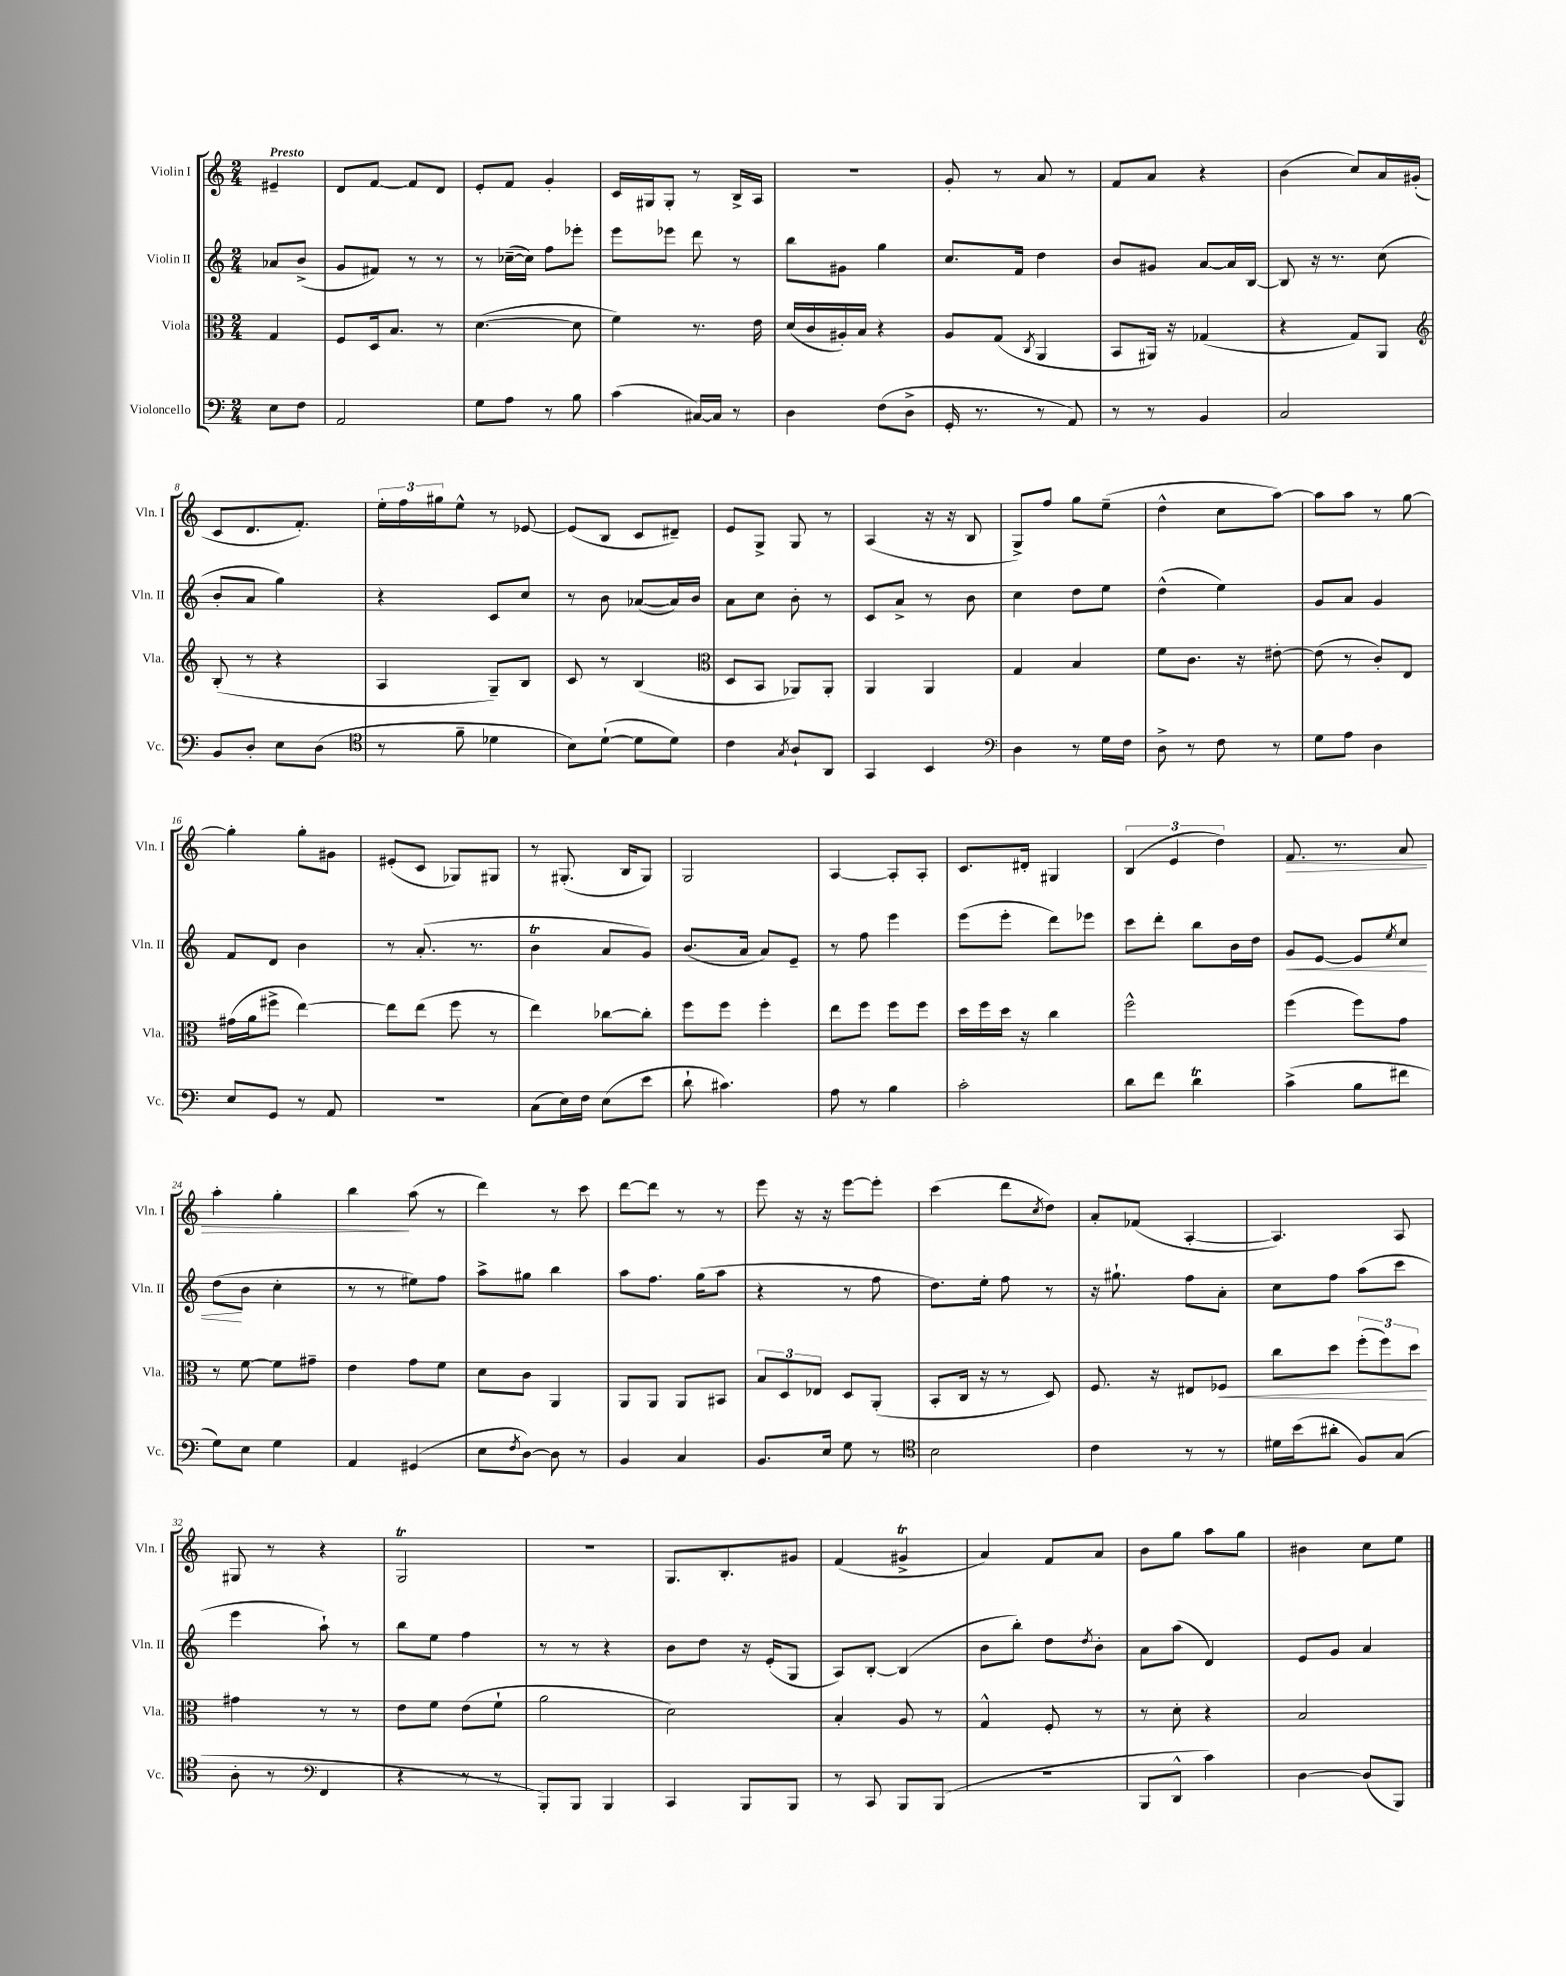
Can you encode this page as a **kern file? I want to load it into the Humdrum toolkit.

**kern	**kern	**dynam	**kern	**dynam	**kern	**dynam
*part4	*part3	*part3	*part2	*part2	*part1	*part1
*staff4	*staff3	*staff3	*staff2	*staff2	*staff1	*staff1
*I"Violoncello	*I"Viola	*	*I"Violin II	*	*I"Violin I	*
*I'Vc.	*I'Vla.	*	*I'Vln. II	*	*I'Vln. I	*
*clefF4	*clefC3	*	*clefG2	*	*clefG2	*
*k[]	*k[]	*	*k[]	*	*k[]	*
*M2/4	*M2/4	*	*M2/4	*	*M2/4	*
=	=	=	=	=	=	=
!	!	!	!	!	!LO:TX:a:B:t=Presto	!
8E\L	4G/	.	8a-X/L	.	4e#X~/	.
8F\J	.	.	(8b^/J	.	.	.
=1	=1	=1	=1	=1	=1	=1
2AA/	8F/L	.	8g/L	.	8d/L	.
.	16D/k	.	8f#X/J)	.	[8f/J	.
.	8.B/J	.	.	.	.	.
.	.	.	8r	.	8f/L]	.
.	8r	.	8r	.	8d/J	.
=2	=2	=2	=2	=2	=2	=2
8G\L	([4.d\	.	8r	.	8e'/L	.
8A\J	.	.	([16cc-X~\LL	.	8f/J	.
.	.	.	16cc-\JJ])	.	.	.
8r	.	.	8ff\L	.	4g'/	.
8B\	8d\]	.	8eee-X'\J	.	.	.
=3	=3	=3	=3	=3	=3	=3
(4c\	4f\)	.	8eee\L	.	16c/LL	.
.	.	.	.	.	16G#X/J	.
.	.	.	8eee-X\J	.	8G#'/J	.
[16C#X/LL)	8.r	.	8ddd\	.	8r	.
16C#/JJ]	.	.	.	.	.	.
8r	.	.	8r	.	16B^/LL	.
.	16e\	.	.	.	16A/JJ	.
=4	=4	=4	=4	=4	=4	=4
4D\	(16d/LL	.	8bb\L	.	2r	.
.	16c/	.	.	.	.	.
.	16A#X'/)	.	8g#X\J	.	.	.
.	16B/JJ	.	.	.	.	.
(8F\L	4r	.	4gg\	.	.	.
8D^\J	.	.	.	.	.	.
=5	=5	=5	=5	=5	=5	=5
16GG'/	8A/L	.	8.cc/L	.	8g'/	.
8.r	.	.	.	.	.	.
.	(8G/J	.	.	.	8r	.
.	.	.	16f/Jk	.	.	.
.	8qC/	.	.	.	.	.
8r	4AA/	.	4dd\	.	8a/	.
8AA/)	.	.	.	.	8r	.
=6	=6	=6	=6	=6	=6	=6
8r	8BB/L	.	8b/L	.	8f/L	.
8r	16AA#X/Jk)	.	8g#X/J	.	8a/J	.
.	16r	.	.	.	.	.
4BB/	(4G-X/	.	[8a/L	.	4r	.
.	.	.	16a/L]	.	.	.
.	.	.	[16B/JJ	.	.	.
=7	=7	=7	=7	=7	=7	=7
2C/	4r	.	8B/]	.	(4b\	.
.	.	.	16r	.	.	.
.	.	.	8.r	.	.	.
.	8G/L)	.	.	.	8cc/L)	.
.	8AA/J	.	(8cc\	.	16a/L	.
.	.	.	.	.	(16g#X'/JJ	.
!!LO:LB:g=z
=8	=8	=8	=8	=8	=8	=8
*	*clefG2	*	*	*	*	*
8BB/L	(8B'/	.	8b'/L	.	8c/L	.
8D'/J	8r	.	8a/J	.	8.d/	.
8E\L	4r	.	4gg\)	.	.	.
.	.	.	.	.	8.f'/J)	.
(8D\J	.	.	.	.	.	.
=9	=9	=9	=9	=9	=9	=9
*clefC4	*	*	*	*	*	*
8r	4A/	.	4r	.	24ee'\LL	.
.	.	.	.	.	24ff\	.
.	.	.	.	.	24gg#X\J	.
8f~\	.	.	.	.	8ee^^\J	.
4d-X\	8G~/L)	.	8c/L	.	8r	.
.	8B/J	.	8cc/J	.	[8e-X/	.
=10	=10	=10	=10	=10	=10	=10
8B\L)	8c/	.	8r	.	(8e-/L]	.
([8d`\J	8r	.	8b\	.	8B/J	.
8d\L]	(4B/	.	([8a-X/L	.	8c/L	.
8d\J)	.	.	16a-/L])	.	8d#X~/J)	.
.	.	.	16b/JJ	.	.	.
=11	=11	=11	=11	=11	=11	=11
*	*clefC3	*	*	*	*	*
4c\	8D/L	.	8a\L	.	8e/L	.
.	8BB/J	.	8cc\J	.	8G^/J	.
8qG/	.	.	.	.	.	.
8A`/L	8AA-X/L)	.	8b'\	.	8G/	.
8AA/J	8AA-'/J	.	8r	.	8r	.
=12	=12	=12	=12	=12	=12	=12
4GG/	4AA/	.	8c/L	.	(4A/	.
.	.	.	8a^/J	.	.	.
4BB/	4AA/	.	8r	.	16r	.
.	.	.	.	.	16r	.
.	.	.	8b\	.	8B/	.
=13	=13	=13	=13	=13	=13	=13
*clefF4	*	*	*	*	*	*
4D\	4G/	.	4cc\	.	8G^/L)	.
.	.	.	.	.	8ff/J	.
8r	4B/	.	8dd\L	.	8gg\L	.
16G\LL	.	.	8ee\J	.	(8ee~\J	.
16F\JJ	.	.	.	.	.	.
=14	=14	=14	=14	=14	=14	=14
8D^\	8f\L	.	(4dd^^\	.	4dd^^\	.
8r	8.c\J	.	.	.	.	.
8F\	.	.	4ee\)	.	8cc\L	.
.	16r	.	.	.	.	.
8r	[8e#X'\	.	.	.	[8aa\J)	.
=15	=15	=15	=15	=15	=15	=15
8G\L	(8e#\]	.	8g/L	.	8aa\L]	.
8A\J	8r	.	8a/J	.	8aa\J	.
4D\	8c'/L)	.	4g/	.	8r	.
.	8E/J	.	.	.	[8gg\	.
!!LO:LB:g=z
=16	=16	=16	=16	=16	=16	=16
8E/L	(16g#X\LL	.	8f/L	.	4gg'\]	.
.	16a\J	.	.	.	.	.
8GG/J	8ff#X^\J	.	8d/J	.	.	.
8r	[4ee\)	.	4b\	.	8gg'\L	.
8AA/	.	.	.	.	8g#X\J	.
=17	=17	=17	=17	=17	=17	=17
2r	8ee\L]	.	8r	.	(8e#X'/L	.
.	(8ee\J	.	(8.a'/	.	8c/J	.
.	8ff\	.	.	.	8G-X/L)	.
.	.	.	8.r	.	.	.
.	8r	.	.	.	8G#X/J	.
=18	=18	=18	=18	=18	=18	=18
(8C\L	4ee\)	.	4bt\	.	8r	.
16E\L)	.	.	.	.	(8.G#X'/	.
16F\JJ	.	.	.	.	.	.
(8E\L	[8cc-X\L	.	8a/L	.	.	.
.	.	.	.	.	16B/KL	.
8e\J	8cc-'\J]	.	8g/J)	.	8G#/J)	.
=19	=19	=19	=19	=19	=19	=19
8d`\	8ff\L	.	(8.b/L	.	2G/	.
4.c#X\)	8ff\J	.	.	.	.	.
.	.	.	16a/Jk	.	.	.
.	4ff'\	.	8a/L)	.	.	.
.	.	.	8e~/J	.	.	.
=20	=20	=20	=20	=20	=20	=20
8A\	8ee\L	.	8r	.	[4A/	.
8r	8ff\J	.	8ff\	.	.	.
4B\	8ff\L	.	4eee\	.	8A'/L]	.
.	8ff\J	.	.	.	8A'/J	.
=21	=21	=21	=21	=21	=21	=21
2c'\	16dd\LL	.	(8eee\L	.	8.c/L	.
.	16ff\	.	.	.	.	.
.	16dd\JJ	.	8eee'\J	.	.	.
.	16r	.	.	.	16d#X'/Jk	.
.	4cc\	.	8ddd\L)	.	4G#X/	.
.	.	.	8eee-X\J	.	.	.
=22	=22	=22	=22	=22	=22	=22
8d\L	2ff^^\	.	8ccc\L	.	(6B/	.
8f\J	.	.	8ddd'\J	.	.	.
.	.	.	.	.	6e/	.
4dT\	.	.	8bb\L	.	.	.
.	.	.	.	.	6dd\)	.
.	.	.	16b\L	.	.	.
.	.	.	16dd\JJ	.	.	.
=23	=23	=23	=23	=23	=23	=23
!	!	!	!	!LO:HP:b	!	!LO:HP:b
(4c^\	(4ff\	.	8g/L	<	8.f/	>
.	.	.	[8e/J	.	.	.
.	.	.	.	.	8.r	.
8B\L	8ff\L)	.	8e/L]	.	.	.
.	.	.	8qee/	.	.	.
8f#X\J	8g\J	.	8cc/J	.	8a/	.
!!LO:LB:g=z
=24	=24	=24	=24	=24	=24	=24
8G\L)	8r	.	(8dd\L	.	4aa'\	.
8E\J	[8f\	.	8b\J	[	.	.
4G\	8f\L]	.	4cc'\	.	4gg'\	.
.	8g#X~\J	.	.	.	.	.
=25	=25	=25	=25	=25	=25	=25
4AA/	4e\	.	8r	.	4bb\	.
.	.	.	8r	.	.	.
(4GG#X/	8g\L	.	8ee#X\L)	.	(8aa\	]
.	8f\J	.	8ff\J	.	8r	.
=26	=26	=26	=26	=26	=26	=26
8E\L	8d\L	.	8aa^\L	.	4ddd\)	.
8qF/	.	.	.	.	.	.
[8D\J)	8c\J	.	8gg#X\J	.	.	.
8D\]	4AA/	.	4bb\	.	8r	.
8r	.	.	.	.	8ccc\	.
=27	=27	=27	=27	=27	=27	=27
4BB/	8AA/L	.	8aa\L	.	[8ddd\L	.
.	8AA/J	.	8.ff\J	.	8ddd\J]	.
4C/	8AA/L	.	.	.	8r	.
.	.	.	(16gg\KL	.	.	.
.	8BB#X/J	.	8aa\J	.	8r	.
=28	=28	=28	=28	=28	=28	=28
8.BB/L	12B/L	.	4r	.	8eee\	.
.	12D/	.	.	.	.	.
.	.	.	.	.	16r	.
.	12E-X/J	.	.	.	.	.
16E/Jk	.	.	.	.	16r	.
8G\	8D/L	.	8r	.	[8eee\L	.
8r	(8AA'/J	.	8ff\	.	8eee'\J]	.
=29	=29	=29	=29	=29	=29	=29
*clefC4	*	*	*	*	*	*
2B\	8BB'/L	.	8.dd\L)	.	(4ccc\	.
.	16C/Jk	.	.	.	.	.
.	16r	.	16ee'\Jk	.	.	.
.	8r	.	8ff\	.	8ddd\L	.
.	.	.	.	.	8qcc/	.
.	8D/)	.	8r	.	8dd\J)	.
=30	=30	=30	=30	=30	=30	=30
4c\	8.F/	.	16r	.	8a'/L	.
.	.	.	8.gg#X`\	.	.	.
.	.	.	.	.	(8f-X/J	.
.	16r	.	.	.	.	.
8r	8E#X/L	.	8ff\L	.	[4A'/	.
!	!	!LO:HP:b	!	!	!	!
8r	8F-X/J	<	8a'\J	.	.	.
=31	=31	=31	=31	=31	=31	=31
16d#X\LL	8cc\L	.	8cc\L	.	4.A/])	.
(16b\J	.	.	.	.	.	.
8a#X'\J	8dd\J	.	8ff\J	.	.	.
8F/L)	(12ff'\L	.	(8aa\L	.	.	.
.	12ff\)	.	.	.	.	.
(8G/J	.	.	8ccc\J	.	8A/	.
.	12dd\J	.	.	.	.	.
.	.	[	.	.	.	.
!!LO:LB:g=z
=32	=32	=32	=32	=32	=32	=32
8A'\	4g#X\	.	4eee\	.	8G#X/	.
8r	.	.	.	.	8r	.
*clefF4	*	*	*	*	*	*
4FF/	8r	.	8aa`\)	.	4r	.
.	8r	.	8r	.	.	.
=33	=33	=33	=33	=33	=33	=33
4r	8e\L	.	8bb\L	.	2GT/	.
.	8f\J	.	8ee\J	.	.	.
8r	(8e\L	.	4ff\	.	.	.
8r	8f`\J	.	.	.	.	.
=34	=34	=34	=34	=34	=34	=34
8BBB'/L)	2a\	.	8r	.	2r	.
8BBB/J	.	.	8r	.	.	.
4BBB/	.	.	4r	.	.	.
=35	=35	=35	=35	=35	=35	=35
4CC/	2d\)	.	8b\L	.	8.G/L	.
.	.	.	8dd\J	.	.	.
.	.	.	.	.	8.B'/	.
8BBB/L	.	.	16r	.	.	.
.	.	.	(16e'/KL	.	.	.
8BBB/J	.	.	8G/J	.	8g#X/J	.
=36	=36	=36	=36	=36	=36	=36
8r	4B'/	.	8A/L)	.	(4f/	.
8CC/	.	.	[8B'/J	.	.	.
8BBB/L	8A/	.	(4B/]	.	4g#Xt^/	.
(8BBB/J	8r	.	.	.	.	.
=37	=37	=37	=37	=37	=37	=37
2r	4G^^/	.	8b\L	.	4a/)	.
.	.	.	8bb'\J)	.	.	.
.	8F'/	.	8dd\L	.	8f/L	.
.	.	.	8qdd/	.	.	.
.	8r	.	8b'\J	.	8a/J	.
=38	=38	=38	=38	=38	=38	=38
8BBB/L	8r	.	8a\L	.	8b\L	.
8DD^^/J	8d'\	.	(8aa\J	.	8gg\J	.
4c\)	4r	.	4d/)	.	8aa\L	.
.	.	.	.	.	8gg\J	.
=39	=39	=39	=39	=39	=39	=39
[4D\	2B/	.	8e/L	.	4b#X\	.
.	.	.	8g/J	.	.	.
(8D/L]	.	.	4a/	.	8cc\L	.
8BBB/J)	.	.	.	.	8ee\J	.
==	==	==	==	==	==	==
*-	*-	*-	*-	*-	*-	*-
